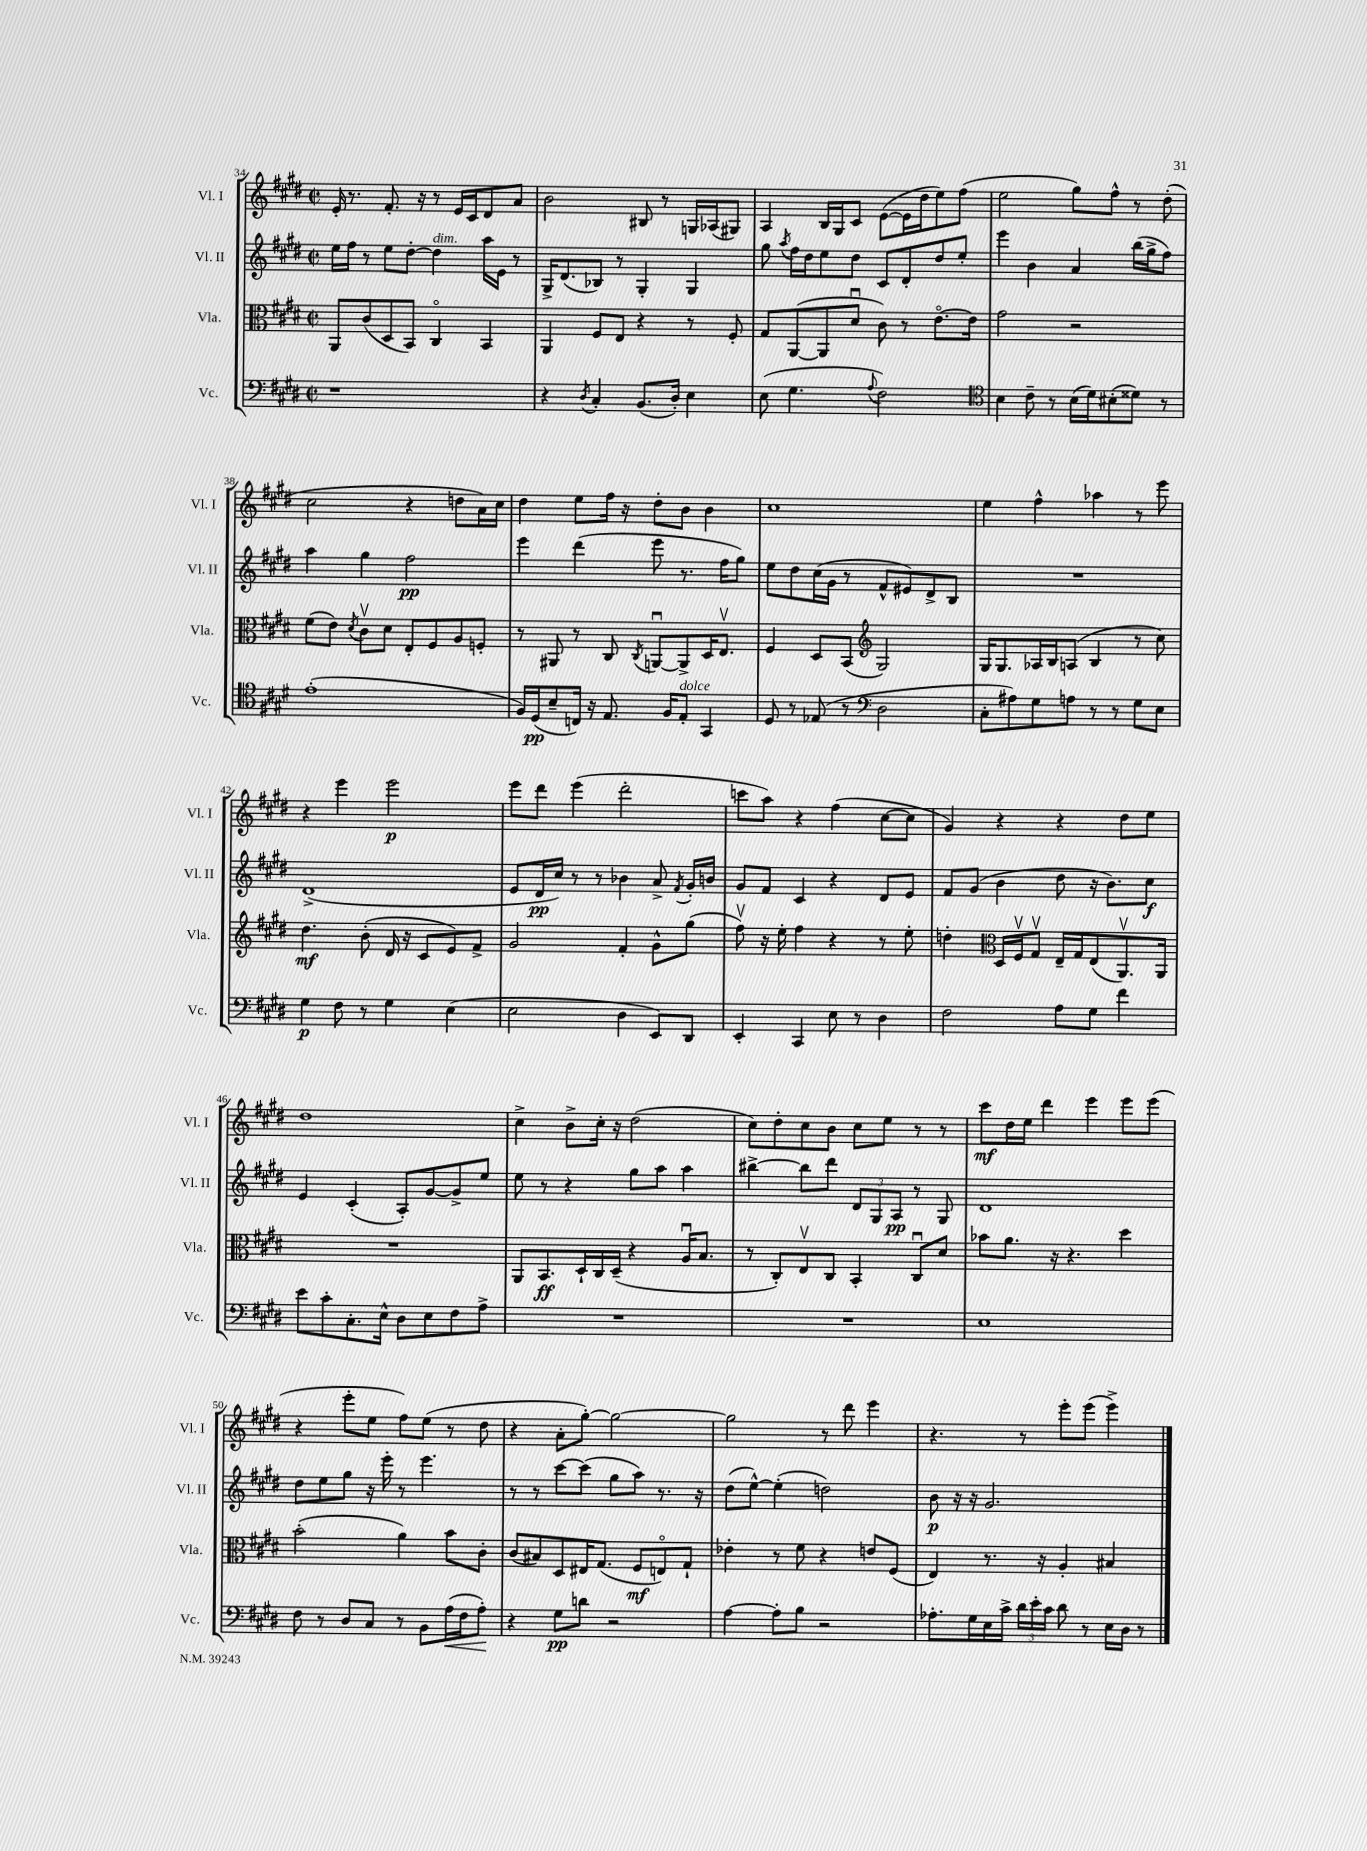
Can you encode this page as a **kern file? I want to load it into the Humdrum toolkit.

**kern	**kern	**kern	**kern
*staff4	*staff3	*staff2	*staff1
*clefF4	*clefC3	*clefG2	*clefG2
*k[f#c#g#d#]	*k[f#c#g#d#]	*k[f#c#g#d#]	*k[f#c#g#d#]
*M2/2	*M2/2	*M2/2	*M2/2
*met(c|)	*met(c|)	*met(c|)	*met(c|)
1r	8AA/L	16ee\LL	16e'/
.	.	16ff#\JJ	8.r
.	(8c#/	8r	.
.	8D#/	8ee\L	8.f#'/
.	8BB/J)	[8dd#'\J	.
.	.	.	16r
.	4C#o/	4dd#\]	8r
.	.	.	16e/LL
.	.	.	16c#/J
.	4BB/	16aa\LL	8d#/
.	.	16e\JJ	.
.	.	8r	8a/J
=	=	=	=
4r	4AA/	16G#^/LK	2b\
.	.	(8.d#/	.
8qD#/	.	.	.
4C#'/	8F#/L	8B-/J)	.
.	8E/J	8r	.
(8.BB/L	4r	4G#'/	8B#/
.	.	.	8r
16D#'/Jk)	.	.	.
4E\	8r	4G#/	16G/LL
.	.	.	(16A-/J
.	8F#'/	.	8G#/J)
=	=	=	=
(8E\	8G#/L	8gg#\	4A/
.	.	8qaa/	.
4.G#\	([8AA/	16ff#\LL	.
.	.	16dd#\J	.
.	8AA/]	8ee\	16B/LL
.	.	.	16G#/J
.	8d#u/J	8dd#\J	8c#/J
8qqA/	.	.	.
2F#\)	8c#\)	8c#/L	([8e\L
.	8r	8d#'/	16e\]L
.	.	.	16dd#\J
.	[8.eo\L	8dd#/	8ee\)
.	.	8ee'/J	(8ff#\J
.	16e\]Jk	.	.
=	=	=	=
*clefC4	*	*	*
4B\	2g#\	4eee\	2ee\
8c#~\	.	4b\	.
8r	.	.	.
(16B\LL	2r	4a/	8gg#\L)
16d#\J)	.	.	.
(8B#'\	.	.	8ff#^^\J
8d##\J)	.	(16bb\LL	8r
.	.	16gg#^\J	.
8r	.	8ff#\J)	(8dd#'\
=	=	=	=
(1e'	(8f#\L	4aa\	2cc#\
.	8e\J)	.	.
.	8qd#/	.	.
.	8c#v\L	4gg#\	.
.	8d#\J	.	.
.	8E'/L	2ff#\	4r
.	8F#/	.	.
.	8A/	.	8dd\L
.	8F'/J	.	16a\L)
.	.	.	16cc#\JJ
=	=	=	=
16F#/LL)	8r	4eee\	4dd#\
(16D#/J	.	.	.
8B~/	8AA#/	.	.
16C/Jk)	8r	(4ddd#\	8ee\L
16r	.	.	.
8.E/	8C#/	.	16ff#\Jk
.	.	.	16r
.	8qC#/	.	.
.	[8AAu/L	8eee\	8dd#'\L
16F#/LK	.	.	.
8E'/J	8AA^/]	8.r	8b\J
4GG#/	16D#/K	.	4b\
.	8.Ev/J	16ff#\LK	.
.	.	8gg#\J)	.
=	=	=	=
8D#/	4F#/	8ee\L	1cc#
8r	.	8dd#\	.
(8E-/	8D#/L	(16cc#\L	.
.	.	16g#\JJ	.
8r	(8BB/J	8r	.
*clefF4	*clefG2	*	*
2D#\	2G#/)	8f#^^/L	.
.	.	8e#/)	.
.	.	8d#^/	.
.	.	8B/J	.
=	=	=	=
8C#'\L	16G#/LK	1r	4ee\
.	8.G#/	.	.
8A#\)	.	.	.
8G#\	16A-/L	.	4ff#^^\
.	16B/J	.	.
8A\J	(8A/J	.	.
8r	4B/	.	4aa-\
8r	.	.	.
8G#\L	8r	.	8r
8E\J	8cc#\)	.	8eee\
=	=	=	=
4G#\	4.dd#\	(1d#^	4r
8F#\	.	.	4eee\
8r	(8b'\	.	.
4G#\	16d#/	.	2eee\
.	16r	.	.
.	8c#/L	.	.
(4E\	8e/)	.	.
.	8f#^/J	.	.
=	=	=	=
2E\	2g#/	8e/L	8eee\L
.	.	16d#/L	8ddd#\J
.	.	16cc#/JJ)	.
.	.	8r	(4eee\
.	.	8r	.
4D#\	4f#'/	4b-\	2ddd#'\
8EE/L)	8g#^^\L	8a^/	.
.	.	8qf#/	.
8DD#/J	(8gg#\J	16g#'/LL	.
.	.	16b/JJ	.
=	=	=	=
4EE'/	8ff#v\)	8g#/L	8ccc\L
.	16r	8f#/J	8aa\J)
.	16ee'\	.	.
4CC#/	4ff#\	4c#/	4r
8E\	4r	4r	(4ff#\
8r	.	.	.
4D#\	8r	8d#/L	[8cc#\L
.	8ee'\	8e/J	8cc#\]J
=	=	=	=
2F#\	4dd'\	8f#/L	4g#/)
.	.	(8g#/J	.
*	*clefC3	*	*
.	16D#/LL	4b\	4r
.	16F#v/J	.	.
.	8G#v/J	.	.
8A\L	16E~/LL	8dd#\	4r
.	16G#/J	.	.
8G#\J	(8E/	16r	.
.	.	8.b\L)	.
4f#\	8.AAv/)	.	8dd#\L
.	.	8cc#\J	8ee\J
.	16AA/Jk	.	.
=	=	=	=
8e\L	1r	4e/	1dd#
8c#'\	.	.	.
8.C#'\	.	(4c#'/	.
16E^^\Jk	.	.	.
8D#\L	.	8A'/L)	.
8E\	.	[8g#/	.
8F#\	.	8g#^/]	.
8A^\J	.	8ee/J	.
=	=	=	=
1r	8AA/L	8ee\	4cc#^\
.	8.BB/	8r	.
.	.	4r	8b^\L
.	16D#`/L	.	.
.	16C#/	.	16cc#'\Jk
.	(16D#~/JJ	.	16r
.	4r	8gg#\L	(2dd#\
.	.	8aa\J	.
.	16Au/LK	4aa\	.
.	8.B/J	.	.
=	=	=	=
1r	8r	[4bb#^\	8cc#\L)
.	8C#'/L)	.	8dd#'\
.	8Ev/	8bb#\]L	8cc#\
.	8C#/J	8ddd#\J	8b\J
.	4BB'/	12d#/L	8cc#\L
.	.	12G#/	.
.	.	.	8ee\J
.	.	12A/J	.
.	8C#u/L	8r	8r
.	8d#/J	8G#/	8r
=	=	=	=
1E	8b-\L	1d#	8ccc#\L
.	8.a\J	.	16dd#\L
.	.	.	16ee\JJ
.	.	.	4ddd#\
.	16r	.	.
.	4.r	.	.
.	.	.	4eee\
.	4dd#\	.	8eee\L
.	.	.	(8eee\J
=	=	=	=
8F#\	(2b'\	8dd#\L	4r
8r	.	8ee\	.
8D#/L	.	8gg#\J	8eee'\L
8C#/J	.	16r	8ee\J
.	.	16eee'\	.
8r	4a\)	8r	8ff#\L)
8BB\L	.	4.eee\	(8ee\J
(16A\L	8b\L	.	8r
16F#\J	.	.	.
8A'\J)	8c#'\J	.	8dd#\
=	=	=	=
4r	(8c#/L	8r	4r
.	8B#/)	8r	.
8G#\L	8D#/	[8ccc#\L	8a'\L
8d\J	16E#/K	(8ccc#\]J	[8gg#'\J)
.	(8.G#/J	.	.
2r	.	8gg#\L	2gg#\_
.	8F#/L	8aa\J)	.
.	8Eo/)	8.r	.
.	8G#`/J	.	.
.	.	16r	.
=	=	=	=
[4A\	4e-'\	(8dd#\L	2gg#\]
.	.	[8ee^^\J)	.
8A'\]L	8r	(4ee'\]	.
8B\J	8f#\	.	.
2r	4r	2dd\)	8r
.	.	.	8ddd#\
.	8e/L	.	4eee\
.	(8F#/J	.	.
=	=	=	=
8.A-'\L	4E/)	8b\	4.r
.	.	16r	.
16G#\L	.	16r	.
16E\	8.r	2.g#/	.
16c#^\JJ	.	.	.
24d#\LL	.	.	8r
24e'\	.	.	.
.	16r	.	.
24c#\JJ	.	.	.
8d#\	4A'/	.	8eee'\L
8r	.	.	(8eee\J
16E\LL	4B#/	.	4eee^\)
16D#\JJ	.	.	.
8r	.	.	.
==	==	==	==
*-	*-	*-	*-
